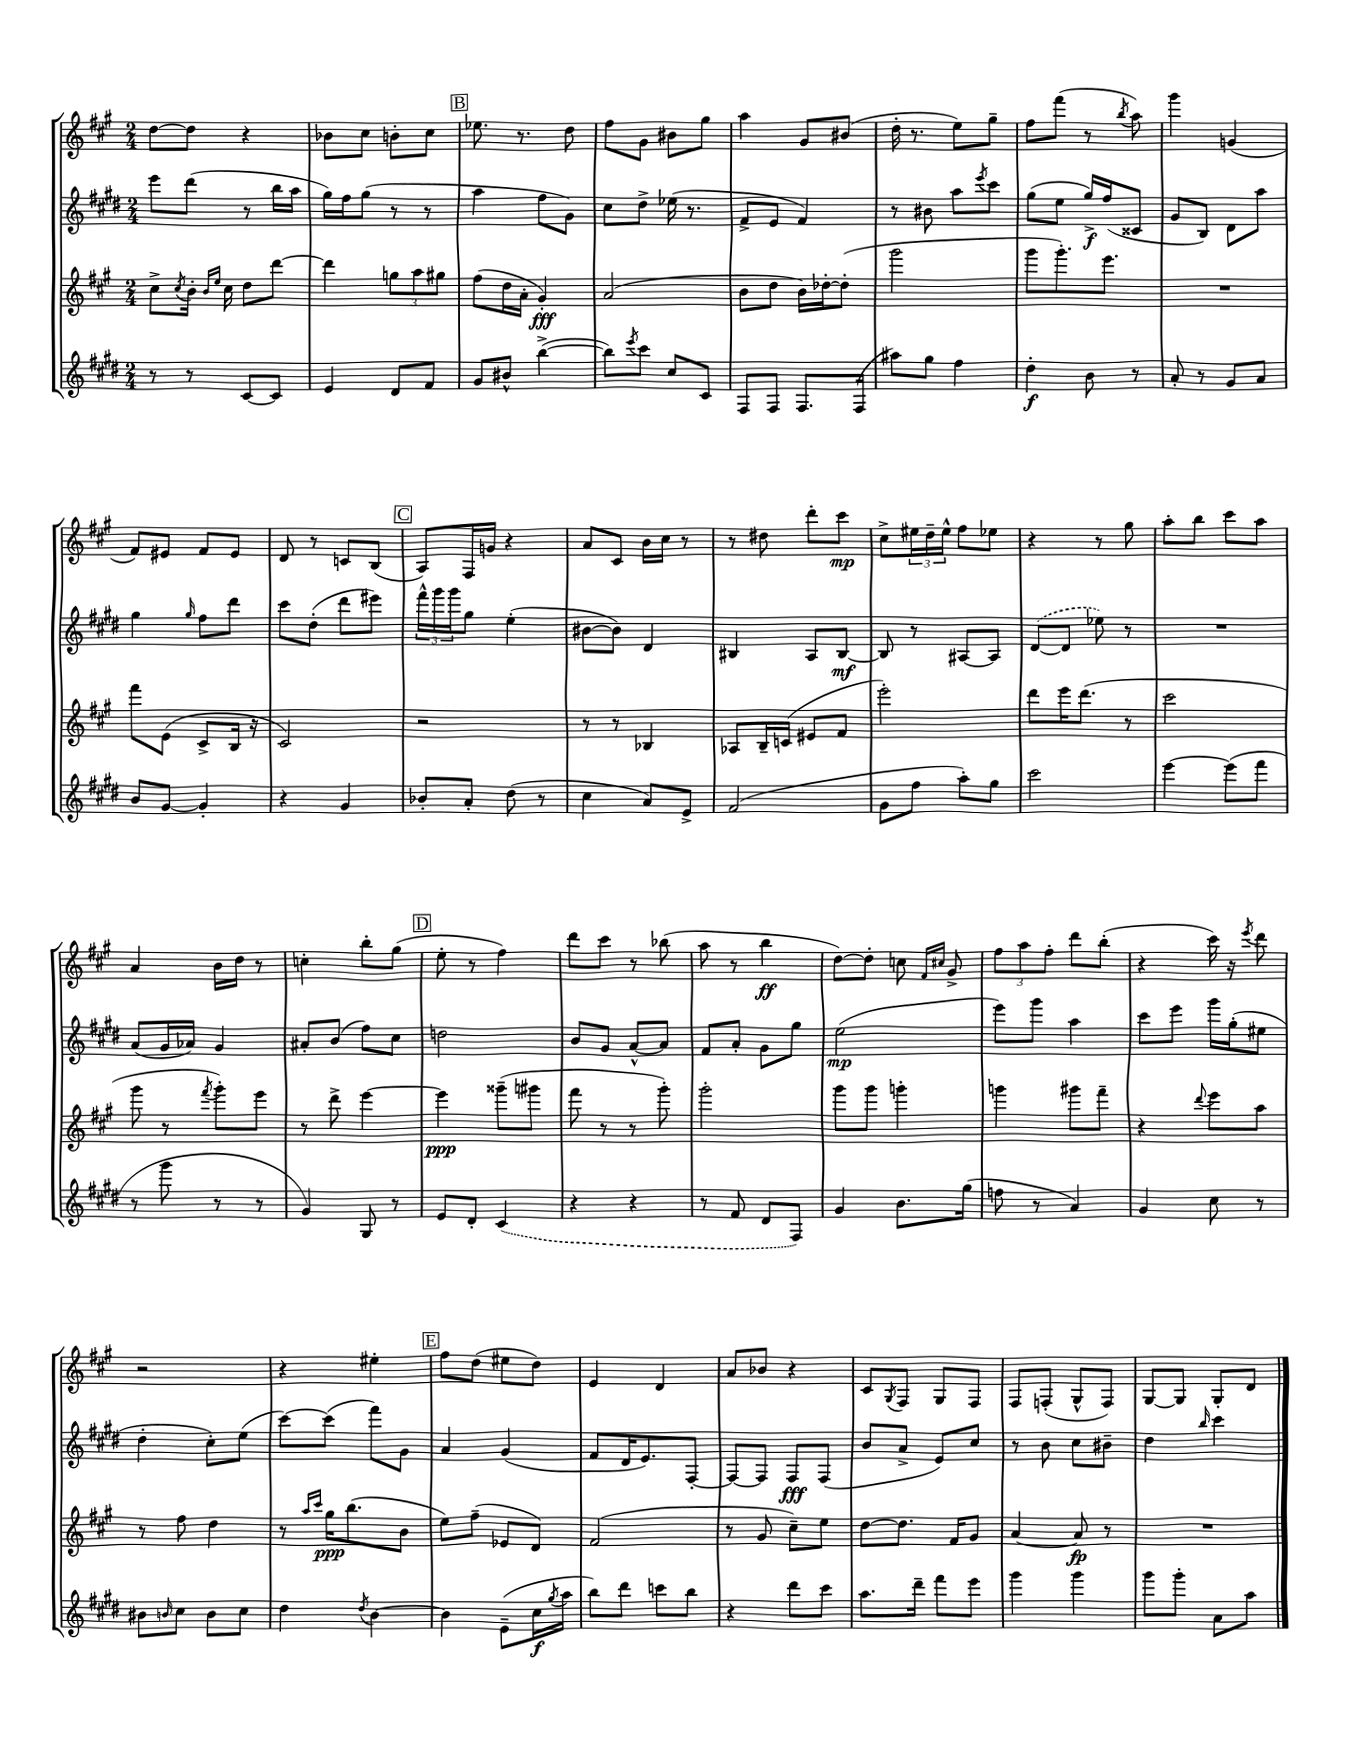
<<
\new StaffGroup <<
\new Staff = "s0" {
    \clef treble \key a \major \numericTimeSignature \time 2/4
    d''8~ d''8 r4 |
    bes'8 cis''8 b'8-. cis''8 |
    \mark \markup { \box "B" } ees''8. r8. d''8 |
    fis''8 gis'8 bis'8 gis''8 |
    a''4 gis'8 bis'8( |
    d''16-. r8. e''8) gis''8-- |
    fis''8 fis'''8( r8 \acciaccatura { b''8 } a''8) |
    gis'''4 g'4( |
    fis'8) eis'8 fis'8 eis'8 |
    d'8 r8 c'8 b8( |
    \mark \markup { \box "C" } a8) fis16 g'16 r4 |
    a'8 cis'8 b'16 cis''16 r8 |
    r8 dis''8 d'''8-. cis'''8\mp |
    cis''8-> \tuplet 3/2 { eis''16 d''16-- eis''16-^ } fis''8 ees''8 |
    r4 r8 gis''8 |
    a''8-. b''8 cis'''8 a''8 |
    a'4 b'16 d''16 r8 |
    c''4-. b''8-. gis''8( |
    \mark \markup { \box "D" } e''8-. r8 fis''4) |
    d'''8 cis'''8 r8 bes''8( |
    a''8 r8 b''4\ff |
    d''8~) d''8-. c''8 \grace { fis'16 cis''16 } gis'8-> |
    \tuplet 3/2 { fis''8 a''8 fis''8-. } d'''8 b''8-.( |
    r4 cis'''16) r16 \acciaccatura { e'''8 } d'''8 |
    r2 |
    r4 eis''4-. |
    \mark \markup { \box "E" } fis''8 d''8( eis''8 d''8) |
    e'4 d'4 |
    a'8 bes'8 r4 |
    cis'8 \acciaccatura { gis8 } fis8 gis8 fis8 |
    fis8 f8-.( gis8-^ f8) |
    gis8~ gis8 gis8-. d'8 \bar "|." |
}
\new Staff = "s1" {
    \clef treble \key e \major \numericTimeSignature \time 2/4
    e'''8 dis'''8( r8 b''16 a''16 |
    gis''16) fis''16 gis''8( r8 r8 |
    \mark \markup { \box "B" } a''4 fis''8 gis'8) |
    cis''8 dis''8-> ees''16( r8. |
    fis'8-> e'8 fis'4) |
    r8 bis'8 a''8 \acciaccatura { e'''8 } cis'''8 |
    gis''8( e''8 gis''16->\f) fis''16( cisis'8 |
    gis'8 b8) dis'8 a''8 |
    gis''4 \grace { gis''16 } fis''8 dis'''8 |
    cis'''8 dis''8-.( dis'''8 eis'''8) |
    \mark \markup { \box "C" } \tuplet 3/2 { fis'''16-^ gis'''16 gis'''16 } gis''8 e''4-.( |
    bis'8~ bis'8) dis'4 |
    bis4 a8 bis8~\mf |
    bis8 r8 ais8~ ais8 |
    \once \slurDashed dis'8~( dis'8 ees''8) r8 |
    R2 |
    a'8( gis'16 aes'16) gis'4 |
    ais'8-. b'8( fis''8) cis''8 |
    \mark \markup { \box "D" } d''2 |
    b'8 gis'8 a'8~-^ a'8 |
    fis'8 a'8-. gis'8 gis''8 |
    e''2\mp( |
    e'''8) gis'''8 a''4 |
    cis'''8 e'''8 gis'''16 gis''16-.( eis''8 |
    dis''4-. cis''8-.) e''8( |
    cis'''8~) cis'''8( fis'''8) gis'8 |
    \mark \markup { \box "E" } a'4 gis'4( |
    fis'8 dis'16 e'8.) fis8~-. |
    fis8~ fis8 fis8\fff fis8( |
    b'8 a'8-> e'8) cis''8 |
    r8 b'8 cis''8 bis'8-- |
    dis''4 \grace { b''16 } cis'''4 \bar "|." |
}
\new Staff = "s2" {
    \clef treble \key a \major \numericTimeSignature \time 2/4
    cis''8-> \acciaccatura { cis''8 } b'16-. \grace { b'16 e''16 } cis''16 d''8 d'''8~ |
    d'''4 \tuplet 3/2 { g''8 a''8 gis''8 } |
    \mark \markup { \box "B" } fis''8( d''16 a'16-. gis'4-.\fff) |
    a'2( |
    b'8 d''8 b'16) des''16~-. des''8-.( |
    gis'''2 |
    gis'''8 gis'''8.-.) e'''8. |
    R2 |
    fis'''8 e'8( cis'8-> b16 r16 |
    cis'2) |
    \mark \markup { \box "C" } r2 |
    r8 r8 bes4 |
    aes8 b16-- c'16( eis'8 fis'8 |
    e'''2-.) |
    d'''8 e'''16 d'''8.( r8 |
    cis'''2 |
    gis'''8 r8 \acciaccatura { fis'''8 } gis'''8-.) e'''8 |
    r8 d'''8-> e'''4~ |
    \mark \markup { \box "D" } e'''4\ppp gisis'''8--( gis'''8 |
    fis'''8 r8 r8 gis'''8-.) |
    gis'''2-. |
    gis'''8 gis'''8 g'''4-. |
    g'''4 gis'''8 fis'''8-- |
    r4 \appoggiatura { d'''8 } e'''8 a''8 |
    r8 fis''8 d''4 |
    r8 \grace { a''16 cis'''16 } gis''16\ppp b''8.( b'8 |
    \mark \markup { \box "E" } e''8) fis''8--( ees'8 d'8) |
    fis'2( |
    r8 gis'8 cis''8--) e''8 |
    d''8~ d''8. fis'16 gis'8 |
    a'4~ a'8\fp r8 |
    R2 \bar "|." |
}
\new Staff = "s3" {
    \clef treble \key e \major \numericTimeSignature \time 2/4
    r8 r8 cis'8~ cis'8 |
    e'4 dis'8 fis'8 |
    \mark \markup { \box "B" } gis'8 bis'8-^ b''4~->( |
    b''8) \acciaccatura { e'''8 } cis'''8 cis''8 cis'8 |
    fis8 fis8 fis8. fis16( |
    ais''8) gis''8 fis''4 |
    dis''4-.\f b'8 r8 |
    a'8-. r8 gis'8 a'8 |
    b'8 gis'8~ gis'4-. |
    r4 gis'4 |
    \mark \markup { \box "C" } bes'8-. a'8-. dis''8( r8 |
    cis''4 a'8) e'8-> |
    fis'2( |
    gis'8 fis''8 a''8-.) gis''8 |
    cis'''2 |
    e'''4~ e'''8( fis'''8 |
    r8 gis'''8 r8 r8 |
    gis'4) gis8 r8 |
    \mark \markup { \box "D" } e'8 dis'8-. \once \slurDashed cis'4( |
    r4 r4 |
    r8 fis'8 dis'8 fis8) |
    gis'4 b'8. gis''16( |
    f''8 r8 a'4) |
    gis'4 cis''8 r8 |
    bis'8 \grace { b'16 } cis''8 b'8 cis''8 |
    dis''4 \acciaccatura { dis''8 } b'4~ |
    \mark \markup { \box "E" } b'4 e'8--( cis''16\f \acciaccatura { gis''8 } a''16 |
    b''8) dis'''8 c'''8 b''8 |
    r4 dis'''8 cis'''8 |
    a''8. dis'''16-- fis'''8 e'''8 |
    gis'''4 gis'''4 |
    gis'''8 gis'''8-. a'8 a''8 \bar "|." |
}
>>
>>
\layout { \context { \Score \remove "Bar_number_engraver" } }
